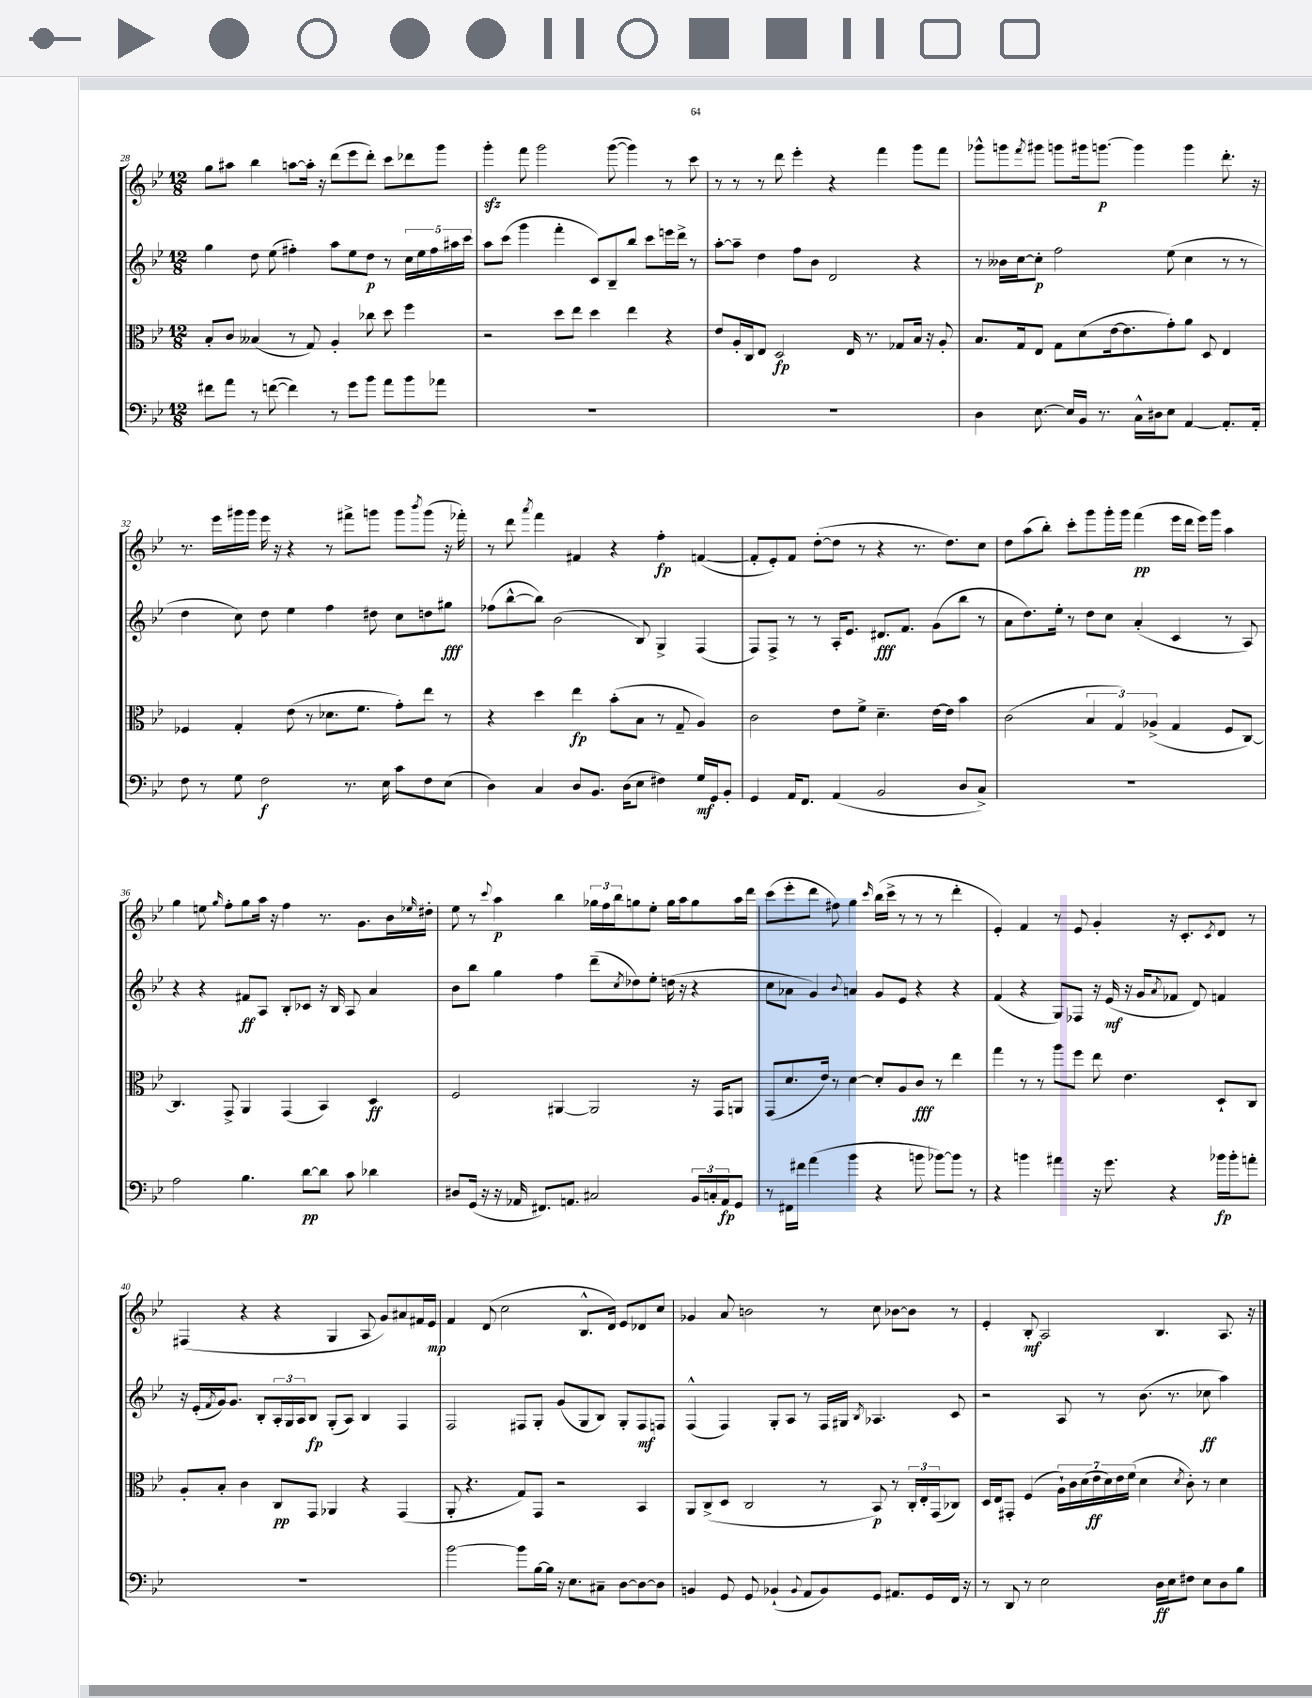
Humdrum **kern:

**kern	**dynam	**kern	**dynam	**kern	**dynam	**kern	**dynam
*part4	*part4	*part3	*part3	*part2	*part2	*part1	*part1
*staff4	*staff4	*staff3	*staff3	*staff2	*staff2	*staff1	*staff1
*clefF4	*	*clefC3	*	*clefG2	*	*clefG2	*
*k[b-e-]	*	*k[b-e-]	*	*k[b-e-]	*	*k[b-e-]	*
*M12/8	*	*M12/8	*	*M12/8	*	*M12/8	*
=28	=28	=28	=28	=28	=28	=28	=28
8f#X\L	.	8B-'/L	.	4gg\	.	8gg\L	.
8a\J	.	8c/J	.	.	.	8aa#X\J	.
8r	.	(4B--X/	.	8dd\	.	4bb-\	.
([8fn\	.	.	.	(8ee-\	.	.	.
4f\])	.	8r	.	4ff#X'\)	.	[8aan\L	.
.	.	8G/)	.	.	.	16aa'\Jk]	.
.	.	.	.	.	.	16r	.
8r	.	4A'/	.	8aa\L	.	(8ddd\L	.
8g\L	.	.	.	8ee-\	.	8eee-\	.
8b-\J	.	8cc-X\	.	8dd\J	p	8ddd'\J)	.
8a\L	.	8dd\	.	8r	.	8ccc\L	.
8b-\	.	4ff\	.	20cc\LL	.	8ddd-X\	.
.	.	.	.	20ee-\	.	.	.
.	.	.	.	20ff#\	.	.	.
8a-X\J	.	.	.	.	.	8ggg\J	.
.	.	.	.	20aa#X\	.	.	.
.	.	.	.	20ccc\JJ	.	.	.
=29	=29	=29	=29	=29	=29	=29	=29
1.r	.	2r	.	8aa\L	.	4gggzz'\	.
.	.	.	.	(8ccc\J	.	.	.
.	.	.	.	4ggg\	.	8fff\	.
.	.	.	.	.	.	2ggg\	.
.	.	8dd\L	.	4fff'\	.	.	.
.	.	8ee-\J	.	.	.	.	.
.	.	4dd\	.	8c/L)	.	.	.
.	.	.	.	8B-~/	.	([8ggg\	.
.	.	4ee-\	.	8bb-/J	.	4ggg\])	.
.	.	.	.	8ccc\L	.	.	.
.	.	4r	.	16eeen\L	.	8r	.
.	.	.	.	16ddd^\JJ	.	.	.
.	.	.	.	8r	.	8ccc\	.
=30	=30	=30	=30	=30	=30	=30	=30
1.r	.	8e-/L	.	[8aa'\L	.	8r	.
.	.	16A'/L	.	8aa~\J]	.	8r	.
.	.	16C/J	.	.	.	.	.
.	.	8E-/J	.	4dd\	.	8r	.
.	.	2D/	fp	.	.	8ddd\	.
.	.	.	.	8ff\L	.	4eee-'\	.
.	.	.	.	8b-\J	.	.	.
.	.	.	.	2d/	.	4r	.
.	.	16E-/	.	.	.	.	.
.	.	8.r	.	.	.	.	.
.	.	.	.	.	.	4fff\	.
.	.	8G-X/L	.	.	.	.	.
.	.	16B-/Jk	.	4r	.	8ggg\L	.
.	.	16r	.	.	.	.	.
.	.	8A'/	.	.	.	8fff\J	.
=31	=31	=31	=31	=31	=31	=31	=31
4D\	.	8.B-/L	.	8r	.	8ggg-X^^\L	.
.	.	.	.	16b--X\LL	.	8gggn\	.
.	.	16G/k	.	[16cc\J	.	.	.
.	.	.	.	.	.	8qfff/	.
[8.E-\	.	8E-/J	.	8cc'\J]	p	8ggg#X\J	.
.	.	8G\L	.	2ff\	.	8gggn\L	.
16E-/LL]	.	.	.	.	.	.	.
16BB-/JJ	.	(8d\	.	.	.	16ggg#X\k	.
8.r	.	.	.	.	.	[8.gggn\J	p
.	.	[16e-\k	.	.	.	.	.
.	.	8.e-\]	.	.	.	.	.
16C^^\LL	.	.	.	.	.	4ggg\]	.
16D#X\J	.	.	.	.	.	.	.
8E-\J	.	8g'\)	.	(8ee-\	.	.	.
[4AA/	.	8a\J	.	4cc\	.	4ggg\	.
.	.	8D/	.	.	.	.	.
8.AA'/L]	.	4E-/	.	8r	.	8.ddd'\	.
.	.	.	.	8r	.	.	.
16AA'/Jk	.	.	.	.	.	16r	.
!!LO:LB:g=z
=32	=32	=32	=32	=32	=32	=32	=32
8F\	.	4F-X/	.	4dd\	.	8.r	.
8r	.	.	.	.	.	.	.
.	.	.	.	.	.	16eee-\LL	.
8G\	.	4G'/	.	8cc\)	.	16ggg#X\	.
.	.	.	.	.	.	16ggg#\JJ	.
2F\	f	.	.	8dd\	.	16eee-\	.
.	.	.	.	.	.	16r	.
.	.	(8e-\	.	4ee-\	.	4r	.
.	.	8r	.	.	.	.	.
.	.	8.d-X\L	.	4ff\	.	8r	.
8.r	.	.	.	.	.	8fff#X^\L	.
.	.	8.f\J	.	.	.	.	.
.	.	.	.	8dd#X\	.	8gggn\J	.
16E-\	.	.	.	.	.	.	.
8c\L	.	8g'\L)	.	8cc\L	.	8ggg\L	.
.	.	.	.	.	.	8qbbb-/	.
8F\	.	8ee-\J	.	8ddn\	.	(8ggg\J	.
(8E-\J	.	8r	.	8gg#X\J	fff	16r	.
.	.	.	.	.	.	16fff-X'\)	.
=33	=33	=33	=33	=33	=33	=33	=33
4D\)	.	4r	.	(8ff-X\L	.	8r	.
.	.	.	.	[8bb-^^\	.	8ddd\	.
.	.	.	.	.	.	8qaaa/	.
4C/	.	4dd\	.	8bb-\J])	.	4fff\	.
.	.	.	.	(2b-\	.	.	.
8D/L	.	4ee-\	fp	.	.	4f#X/	.
8.BB-/J	.	.	.	.	.	.	.
.	.	(8b-'\L	.	.	.	4r	.
(16D\KL	.	.	.	.	.	.	.
8E-\J	.	8B-\J	.	8B-/)	.	.	.
4F#X\)	.	8r	.	4G^/	.	4ff'\	fp
.	.	8G~/	.	.	.	.	.
16G/LL	mf	4A/)	.	(4F/	.	([4fn/	.
16GG/J	.	.	.	.	.	.	.
8BB-'/J	.	.	.	.	.	.	.
=34	=34	=34	=34	=34	=34	=34	=34
4GG/	.	2c\	.	8F/L)	.	8f'/L]	.
.	.	.	.	8F^/J	.	8e-'/)	.
16AA/KL	.	.	.	8r	.	8f/J	.
8.FF/J	.	.	.	.	.	.	.
.	.	.	.	8r	.	([8dd'\L	.
(4AA/	.	8e-\L	.	16A'/KL	.	8dd\J]	.
.	.	.	.	8.e-/J	.	.	.
.	.	8f^\J	.	.	.	8r	.
2BB-/	.	4.d~\	.	8.d#X/L	fff	4r	.
.	.	.	.	8.f/J	.	.	.
.	.	.	.	.	.	8.r	.
.	.	[16e-\LL	.	(8g\L	.	.	.
.	.	16e-\JJ]	.	.	.	8.dd\L)	.
8D/L	.	4b-\	.	8bb-\J	.	.	.
8C^/J)	.	.	.	8r	.	8cc\J	.
=35	=35	=35	=35	=35	=35	=35	=35
1.r	.	(2c\	.	8a\L	.	8dd\L	.
.	.	.	.	8.dd\)	.	(8aa\	.
.	.	.	.	.	.	8bb-'\J)	.
.	.	.	.	16ee-'\Jk	.	.	.
.	.	.	.	8r	.	8ccc'\L	.
.	.	6B-/	.	8dd\L	.	8ggg\	.
.	.	.	.	8cc\J	.	16ggg'\L	.
.	.	6G/)	.	.	.	.	.
.	.	.	.	.	.	16ggg\JJ	.
.	.	.	.	(4a'/	.	(4fff\	pp
.	.	(6A-X^/	.	.	.	.	.
.	.	4G/	.	4c/	.	16eee-\LL	.
.	.	.	.	.	.	16ddd\JJ	.
.	.	.	.	.	.	16eee-\LL)	.
.	.	.	.	.	.	16ggg\JJ	.
.	.	8F/L	.	8r	.	4aa\	.
.	.	[8C/J)	.	8A/)	.	.	.
!!LO:LB:g=z
=36	=36	=36	=36	=36	=36	=36	=36
2A\	.	4.C/]	.	4r	.	4gg\	.
.	.	.	.	4r	.	8een\	.
.	.	.	.	.	.	16qqgg/	.
.	.	8GG^/	.	.	.	8ff'\L	.
4.B-\	.	4AA/	.	8f#X/L	ff	8gg\	.
.	.	.	.	8A/J	.	16aa\Jk	.
.	.	.	.	.	.	16r	.
.	.	(4GG/	.	8B-'/L	.	4ff\	.
[8d\L	pp	.	.	8c-X/J	.	.	.
8d\J]	.	4BB-/)	.	16r	.	8.r	.
.	.	.	.	16B-/	.	.	.
8c\	.	.	.	8A/	.	.	.
.	.	.	.	.	.	8.g\L	.
4d-X\	.	4D/	ff	4a/	.	.	.
.	.	.	.	.	.	16b-\L	.
.	.	.	.	.	.	16qqee-X/	.
.	.	.	.	.	.	16dd#X'\JJ	.
=37	=37	=37	=37	=37	=37	=37	=37
8D#X/L	.	2F/	.	8b-\L	.	8ee-\	.
(16GG/Jk	.	.	.	8bb-\J	.	8r	.
16r	.	.	.	.	.	.	.
.	.	.	.	.	.	8qqccc/	.
16r	.	.	.	4gg\	.	4aa\	p
16AA-X/	.	.	.	.	.	.	.
8.FF#X/L)	.	.	.	.	.	.	.
.	.	[4AA#X/	.	4ff\	.	4bb-\	.
8.AAn/J	.	.	.	.	.	.	.
2C#X/	.	2AA#/]	.	(8ddd~\L	.	24gg-X\LL	.
.	.	.	.	.	.	24ff\	.
.	.	.	.	.	.	24bb-\J	.
.	.	.	.	8qcc/	.	.	.
.	.	.	.	8dd-X\)	.	8ggn\	.
.	.	.	.	8ee-'\J	.	8ee-'\J	.
.	.	.	.	(16ddn\	.	16gg\LL	.
.	.	.	.	16r	.	16aa\J	.
24BB-/LL	.	16r	.	4r	.	8gg\	.
24Cn'/	.	.	.	.	.	.	.
.	.	16GG/KL	.	.	.	.	.
24AA/J	fp	.	.	.	.	.	.
8GG/J	.	8AAn/J	.	.	.	16aa\L	.
.	.	.	.	.	.	16ddd\JJ	.
=38	=38	=38	=38	=38	=38	=38	=38
8r	.	(8GG/L	.	8cc\L	.	(8ccc\L	.
16FF#X\LL	.	8.d/	.	8a-X\J	.	8eee-'\	.
16f#X\JJ	.	.	.	.	.	.	.
(4a\	.	.	.	4g/)	.	8ddd\J	.
.	.	16e-/Jk)	.	.	.	.	.
.	.	8r	.	.	.	8ff#X\)	.
.	.	.	.	8qqb-/	.	.	.
4b-\	.	[4d\	.	4an/	.	4gg\	.
.	.	.	.	.	.	16qqccc/	.
4r	.	8d'/L]	.	8g/L	.	(16bb-\LL	.
.	.	.	.	.	.	16ccc^\JJ	.
.	.	8A/	.	8e-/J	.	8r	.
8bn\	.	8c/J	fff	4r	.	8r	.
[8b-X\L)	.	8r	.	.	.	8r	.
8b-\J]	.	4ee-\	.	4r	.	4ddd'\	.
8r	.	.	.	.	.	.	.
=39	=39	=39	=39	=39	=39	=39	=39
4r	.	4gg\	.	(4f/	.	4e-'/)	.
4bn\	.	8r	.	4r	.	4f/	.
.	.	8r	.	.	.	.	.
4a#X\	.	8aa\L	.	8G/L)	.	8r	.
.	.	8ff\J	.	8F-X/J	.	8e-/	.
16r	.	8ee-\	.	16r	.	4g'/	.
8.g\	.	.	.	(16e-/	mf	.	.
.	.	4.e-\	.	16r	.	.	.
.	.	.	.	16g/KL	.	.	.
.	.	.	.	8qa/	.	.	.
4r	.	.	.	8f-X/J	.	16r	.
.	.	.	.	.	.	8.c'/L	.
.	.	.	.	8d/)	.	.	.
.	.	.	.	.	.	8qc/	.
16b-X\LL	fp	8D`/L	.	4fn/	.	8d/J	.
16b-'\J	.	.	.	.	.	.	.
8an'\J	.	8C/J	.	.	.	8r	.
!!LO:LB:g=z
=40	=40	=40	=40	=40	=40	=40	=40
1.r	.	8A'/L	.	16r	.	(4F#X/	.
.	.	.	.	(16e-'/LL	.	.	.
.	.	.	.	8qf/	.	.	.
.	.	8B-'/J	.	16g/J)	.	.	.
.	.	.	.	8.g/J	.	.	.
.	.	4c\	.	.	.	4r	.
.	.	.	.	8B-'/L	.	.	.
.	.	8C/L	pp	24A'/L	.	4r	.
.	.	.	.	24G/	.	.	.
.	.	.	.	24A/J	.	.	.
.	.	8GG/J	.	8B-/J	fp	.	.
.	.	4AA-X/	.	(8G'/L	.	4G/	.
.	.	.	.	8A/J)	.	.	.
.	.	4r	.	4B-/	.	8A/	.
.	.	.	.	.	.	8g/L)	.
.	.	(4GG/	.	4F/	.	8a#X/	.
.	.	.	.	.	.	16f#X/L	.
.	.	.	.	.	.	16e-/JJ	mp
=41	=41	=41	=41	=41	=41	=41	=41
[2b-\	.	8AA'/	.	2F/	.	4f/	.
.	.	4.r	.	.	.	.	.
.	.	.	.	.	.	(8d/	.
.	.	.	.	.	.	2cc\	.
8b-\L]	.	8G/L)	.	8F#X/L	.	.	.
[16B-\L	.	8GG/J	.	8G'/J	.	.	.
16B-\JJ]	.	.	.	.	.	.	.
16r	.	2r	.	(8g/L	.	.	.
8.E-\L	.	.	.	.	.	.	.
.	.	.	.	8G/	.	8.B-^^/L	.
8C#X~\J	.	.	.	8B-/J)	.	.	.
.	.	.	.	.	.	16d/Jk)	.
[8D\L	.	.	.	8G'/L	.	8e-/L	.
8D\_	.	4BB-/	.	8F#/	mf	8d-X/	.
8D\J]	.	.	.	8Fn/J	.	8cc/J	.
=42	=42	=42	=42	=42	=42	=42	=42
4BBn/	.	8AA/L	.	(4F^^/	.	4g-X/	.
.	.	(8C^/	.	.	.	.	.
8GG/	.	8D/J	.	4F/)	.	8a/	.
8GG/	.	2C/	.	.	.	2bn\	.
(4BB-X`/	.	.	.	8G'/L	.	.	.
.	.	.	.	8A/J	.	.	.
8qqBB-/	.	.	.	.	.	.	.
8AA/L	.	.	.	8r	.	.	.
8BB-/)	.	8r	.	16F/LL	.	8r	.
.	.	.	.	16G#X/JJ	.	.	.
.	.	.	.	8qB-/	.	.	.
8GG/J	.	8BB-/)	p	4.A-X/	.	8cc\	.
8.AA#X/L	.	8r	.	.	.	[8b-X\L	.
.	.	24C'/LL	.	.	.	8b-\J]	.
.	.	24E-'/	.	.	.	.	.
16GG/L	.	.	.	.	.	.	.
.	.	(24GG/J	.	.	.	.	.
16FF/JJ	.	8C-X/J)	.	8c/	.	8r	.
16r	.	.	.	.	.	.	.
=43	=43	=43	=43	=43	=43	=43	=43
8r	.	16D/LL	.	2r	.	4e-'/	.
.	.	16E-/J	.	.	.	.	.
8DD/	.	8GG#X'/J	.	.	.	.	.
8r	.	(4F/	.	.	.	8B-'/	mf
2E-\	.	.	.	.	.	2A/	.
.	.	28A`\LL)	.	8A/	.	.	.
.	.	28c\	.	.	.	.	.
.	.	(28d\	.	.	.	.	.
.	.	28e-\	ff	.	.	.	.
.	.	.	.	8r	.	.	.
.	.	28d\)	.	.	.	.	.
.	.	28e-\	.	.	.	.	.
.	.	(28f\JJ	.	.	.	.	.
.	.	4d\	.	(8.b-\	.	.	.
16D\LL	ff	.	.	.	.	4.B-/	.
16E-\J	.	.	.	8.r	.	.	.
.	.	8qd/	.	.	.	.	.
8F#X\J	.	8c'\)	.	.	.	.	.
8E-\L	.	8r	.	8cc-X\	ff	.	.
8D\	.	4d\	.	4aa\)	.	8.A/	.
8B-\J	.	.	.	.	.	.	.
.	.	.	.	.	.	16r	.
==	==	==	==	==	==	==	==
*-	*-	*-	*-	*-	*-	*-	*-
